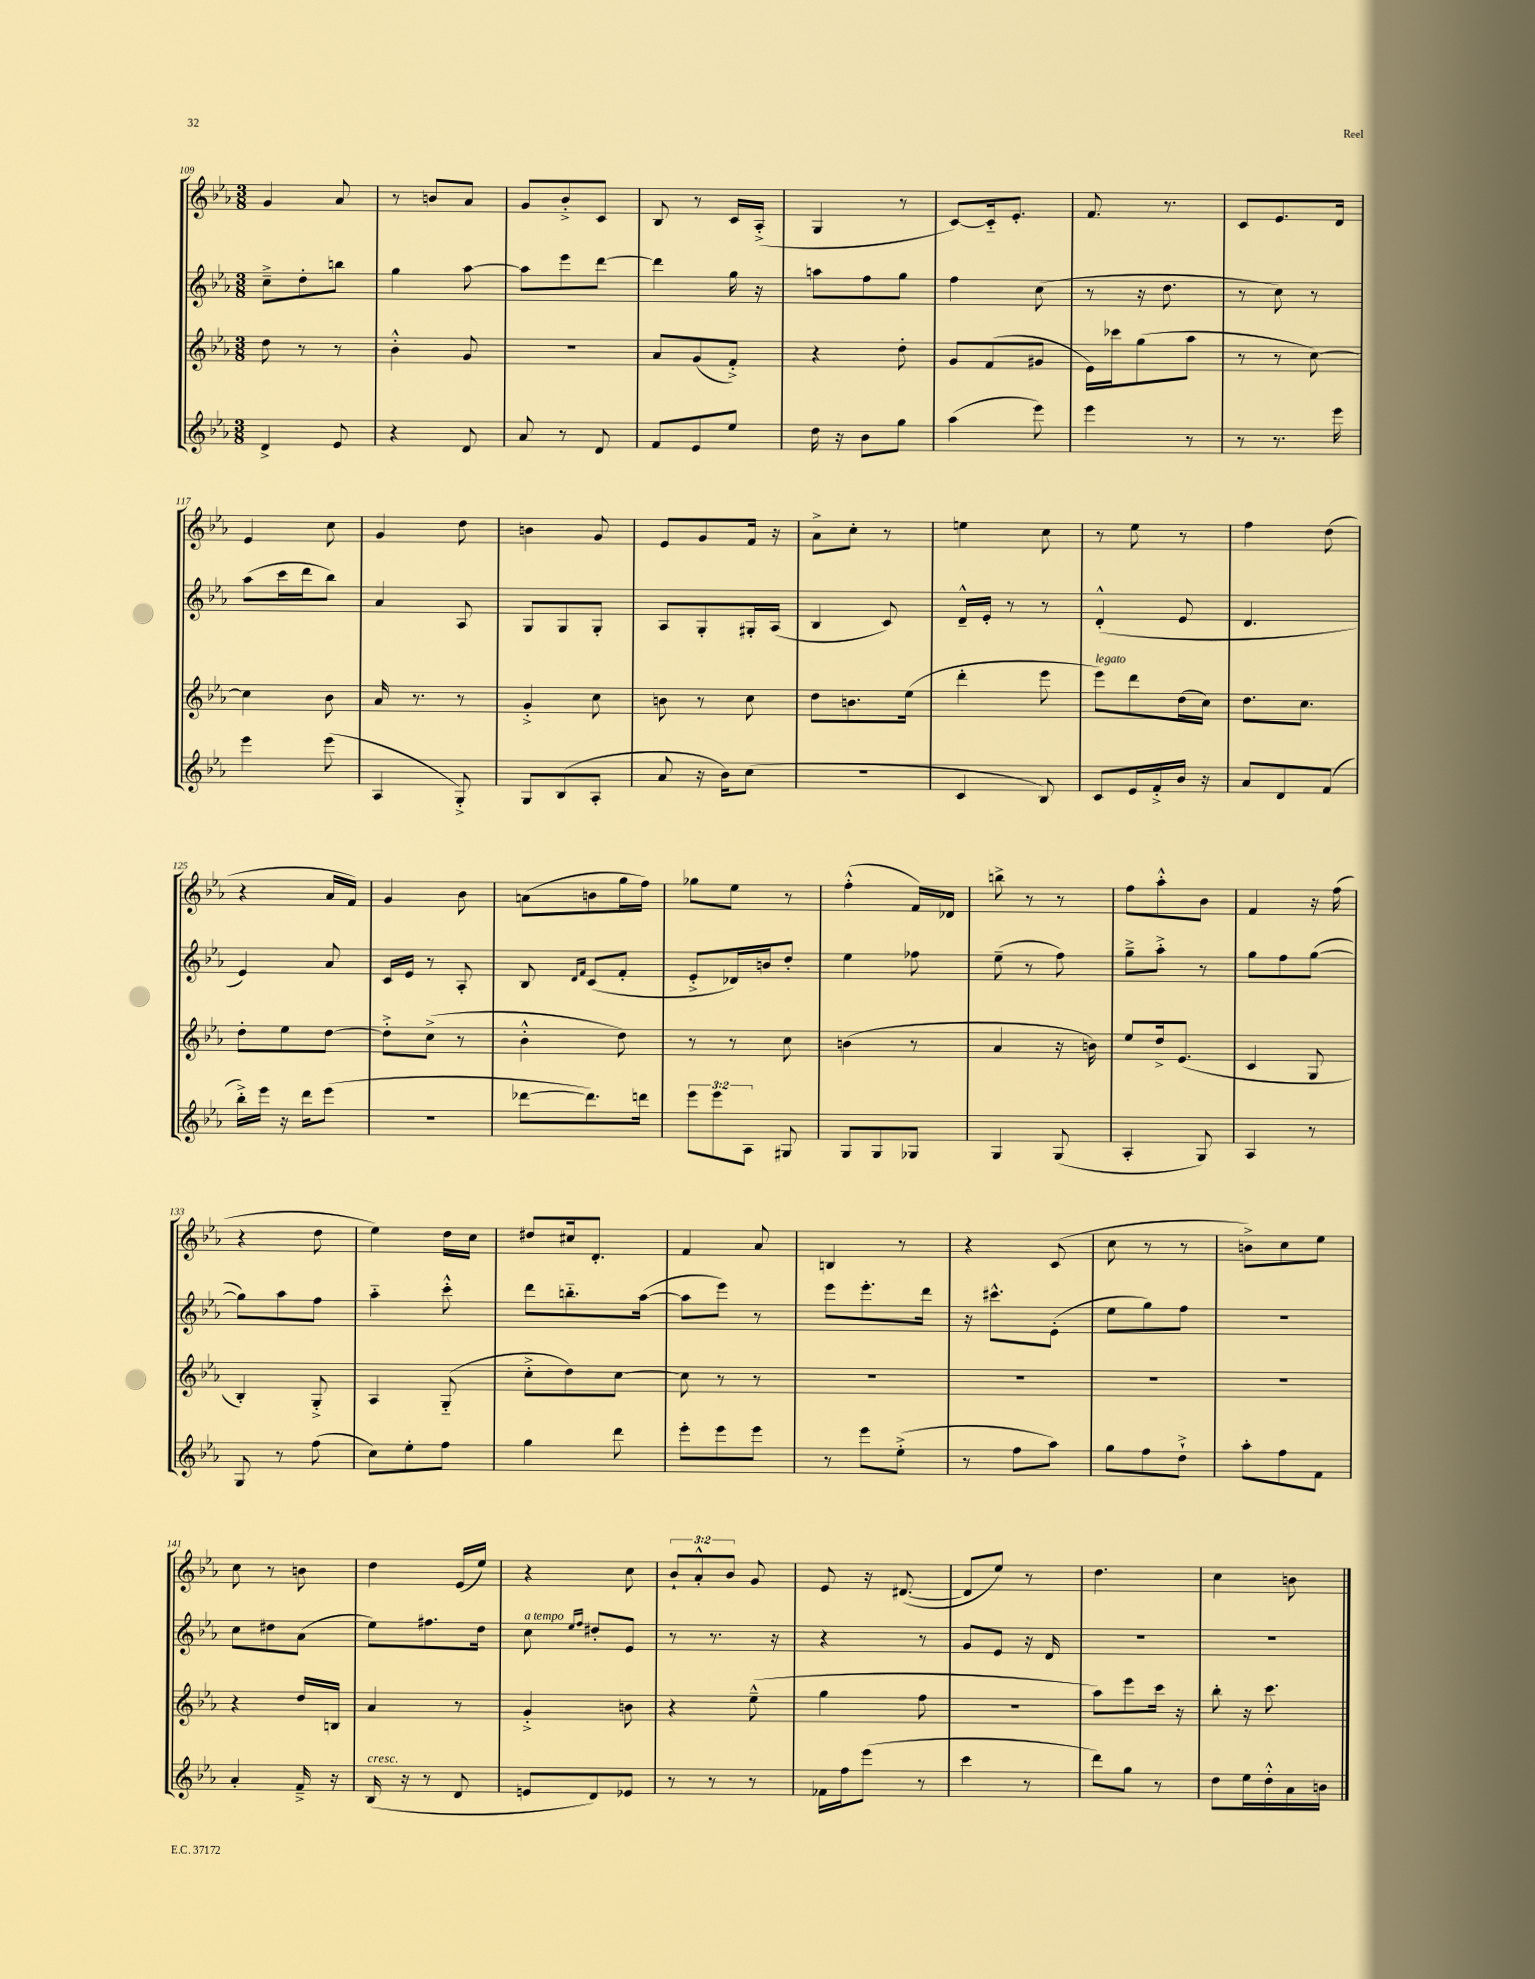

**kern	**kern	**kern	**kern
*staff4	*staff3	*staff2	*staff1
*clefG2	*clefG2	*clefG2	*clefG2
*k[b-e-a-]	*k[b-e-a-]	*k[b-e-a-]	*k[b-e-a-]
*M3/8	*M3/8	*M3/8	*M3/8
4d^/	8dd\	8cc~^\L	4g/
.	8r	8dd'\	.
8e-/	8r	8bb\J	8a-/
=	=	=	=
4r	4b-'^^\	4gg\	8r
.	.	.	8b/L
8d/	8g/	[8aa-\	8a-/J
=	=	=	=
8a-/	4.r	8aa-\]L	8g/L
8r	.	8eee-\	8b-'^/
8d/	.	[8ddd\J	8c/J
=	=	=	=
8f/L	8a-/L	4ddd\]	8B-/
8e-/	(8g/	.	8r
8ee-/J	8f'^/J)	16gg\	16c/LL
.	.	16r	(16A-'^/JJ
=	=	=	=
16dd\	4r	8aa\L	4G/
16r	.	.	.
8b-\L	.	8ff\	.
8gg\J	8dd'\	8gg\J	8r
=	=	=	=
(4aa-\	8g/L	4ff\	[8c/L)
.	(8f/	.	16c'~/]k
.	.	.	8.e-'/J
8eee-\)	8g#/J	(8cc\	.
=	=	=	=
4eee-\	16e-\LL)	8r	8.f/
.	16ccc-\J	.	.
.	(8gg\	16r	.
.	.	8.dd\	8.r
8r	8aa-\J	.	.
=	=	=	=
8r	8r	8r	8c/L
8.r	8r	8cc\)	8.e-/
.	[8cc\)	8r	.
16eee-\	.	.	16d/Jk
=	=	=	=
4eee-\	4cc\]	(8aa-\L	4e-/
.	.	16ccc\L	.
.	.	16ddd\J	.
(8eee-\	8b-\	8bb-\J)	8cc\
=	=	=	=
4A-/	16a-/	4a-/	4g/
.	8.r	.	.
8G'^/)	8r	8A-/	8dd\
=	=	=	=
8G/L	4g'^/	8G/L	4b\
(8B-/	.	8G/	.
8A-'/J	8cc\	8G'/J	8g/
=	=	=	=
8a-/	8b\	8A-/L	8e-/L
16r	8r	8G'/	8g/
16b-\LK)	.	.	.
(8cc\J	8cc\	16G#'/L	16f/Jk
.	.	(16A-/JJ	16r
=	=	=	=
4.r	8dd\L	4B-/	8a-^\L
.	8.b\	.	8cc'\J
.	.	8c/)	8r
.	(16ee-\Jk	.	.
=	=	=	=
4c/	4ddd'\	16d~^^/LL	4ee\
.	.	16e-'/JJ	.
.	.	8r	.
8B-/)	8eee-\	8r	8cc\
=	=	=	=
8c/L	8eee-\L)	(4d'^^/	8r
16e-/L	8ddd\	.	8ee-\
16f'^/	.	.	.
16b-/JJ	(16dd\L	8e-/	8r
16r	16cc\JJ)	.	.
=	=	=	=
8a-/L	8.dd\L	4.d/	4ff\
8d/	.	.	.
.	8.cc\J	.	.
(8f/J	.	.	(8dd\
=	=	=	=
16bb-'^\LL)	8dd'\L	4e-/)	4r
16eee-\JJ	.	.	.
16r	8ee-\	.	.
16ddd\LK	.	.	.
(8eee-\J	[8dd\J	8a-/	16a-/LL
.	.	.	16f/JJ)
=	=	=	=
4.r	8dd'^\]L	16c/LL	4g/
.	.	16e-/JJ	.
.	(8cc^\J	8r	.
.	8r	8A-'/	8b-\
=	=	=	=
[8ddd-\L	4b-'^^\	8B-/	(8a\L
.	.	16qqd/LL	.
.	.	16qqf/JJ	.
8.ddd-\])	.	(8c/L	8b\
.	8dd\)	8f'/J	16gg\L
16ddd\Jk	.	.	16ff\JJ)
=	=	=	=
12eee-\L	8r	8e-'^/L	8gg-\L
12eee-\	.	.	.
.	8r	16d-/L)	8ee-\J
12A-\J	.	.	.
.	.	16b/J	.
8G#/	8cc\	8dd'/J	8r
=	=	=	=
8G/L	(4b\	4ee-\	(4ff'^^\
8G/	.	.	.
8G-/J	8r	8ff-\	16f/LL)
.	.	.	16d-/JJ
=	=	=	=
4G/	4a-/	(8ee-~\	8bb^\
.	.	8r	8r
(8G/	16r	8ff\)	8r
.	16b\)	.	.
=	=	=	=
4A-'/	8ee-/L	8gg~^\L	8ff\L
.	16dd^/k	8aa-'^\J	8aa-'^^\
.	(8.e-/J	.	.
8G/)	.	8r	8b-\J
=	=	=	=
4A-/	4c/	8gg\L	4f/
.	.	8ff\	.
8r	8G/	([8gg\J	16r
.	.	.	(16ff\
=	=	=	=
8G/	4B-'/)	8gg\]L)	4r
8r	.	8aa-\	.
(8ff\	8G'^/	8ff\J	8dd\
=	=	=	=
8cc\L)	4A-/	4aa-'~\	4ee-\)
8ee-'\	.	.	.
8ff\J	(8G'~/	8ccc'^^\	16dd\LL
.	.	.	16cc\JJ
=	=	=	=
4gg\	8cc'^\L	8ddd\L	8dd#/L
.	8dd\)	8.bb'~\	16cc#/k
.	.	.	8.d'/J
8ddd\	[8cc\J	.	.
.	.	([16aa-\Jk	.
=	=	=	=
8eee-'\L	8cc\]	8aa-\]L	4f/
8eee-\	8r	8eee-\J)	.
8eee-\J	8r	8r	8a-/
=	=	=	=
8r	4.r	8eee-\L	4B/
8eee-\L	.	8.eee-'\	.
(8ee-'^\J	.	.	8r
.	.	16ddd\Jk	.
=	=	=	=
8r	4.r	16r	4r
.	.	8.ccc#^^\L	.
8ff\L	.	.	.
8aa-\J)	.	(8e-'\J	(8c/
=	=	=	=
8gg\L	4.r	8ee-\L	8cc\
8ff\	.	8gg\)	8r
8dd`^\J	.	8ff\J	8r
=	=	=	=
8aa-'\L	4.r	4.r	8b^\L)
8ff\	.	.	8cc\
8f\J	.	.	8ee-\J
=	=	=	=
4a-'/	4r	8cc\L	8cc\
.	.	8dd#\	8r
16f~^/	16dd/LL	(8a-\J	8b\
16r	16B/JJ	.	.
=	=	=	=
(16B-/	4a-/	8ee-\L)	4dd\
16r	.	.	.
8r	.	8.ff#\	.
8d/	8r	.	(16e-/LL
.	.	16dd\Jk	16ee-/JJ)
=	=	=	=
8e/L	4g'^/	8cc\	4r
.	.	16qqee-/LL	.
.	.	16qqff/JJ	.
8d/)	.	8dd#'/L	.
8e-/J	8b\	8e-/J	8cc\
=	=	=	=
8r	4r	8r	12b-`/L
.	.	.	12a-'^^/
8r	.	8.r	.
.	.	.	12b-/J
8r	(8ee-~^^\	.	8g/
.	.	16r	.
=	=	=	=
16f-\LL	4gg\	4r	8e-/
16ff\J	.	.	.
(8eee-\J	.	.	16r
.	.	.	([8.d#/
8r	8ff\	8r	.
=	=	=	=
4ccc\	4.r	8g/L	8d#/]L
.	.	8e-/J	8ee-/J)
8r	.	16r	8r
.	.	16d/	.
=	=	=	=
8ddd\L)	8aa-\L)	4.r	4.dd\
8gg\J	8eee-\	.	.
8r	16ccc\Jk	.	.
.	16r	.	.
=	=	=	=
8dd\L	8bb-'\	4.r	4cc\
16ee-\L	16r	.	.
16dd'^^\	8.ccc\	.	.
16a-\	.	.	8b\
16b\JJ	.	.	.
==	==	==	==
*-	*-	*-	*-
